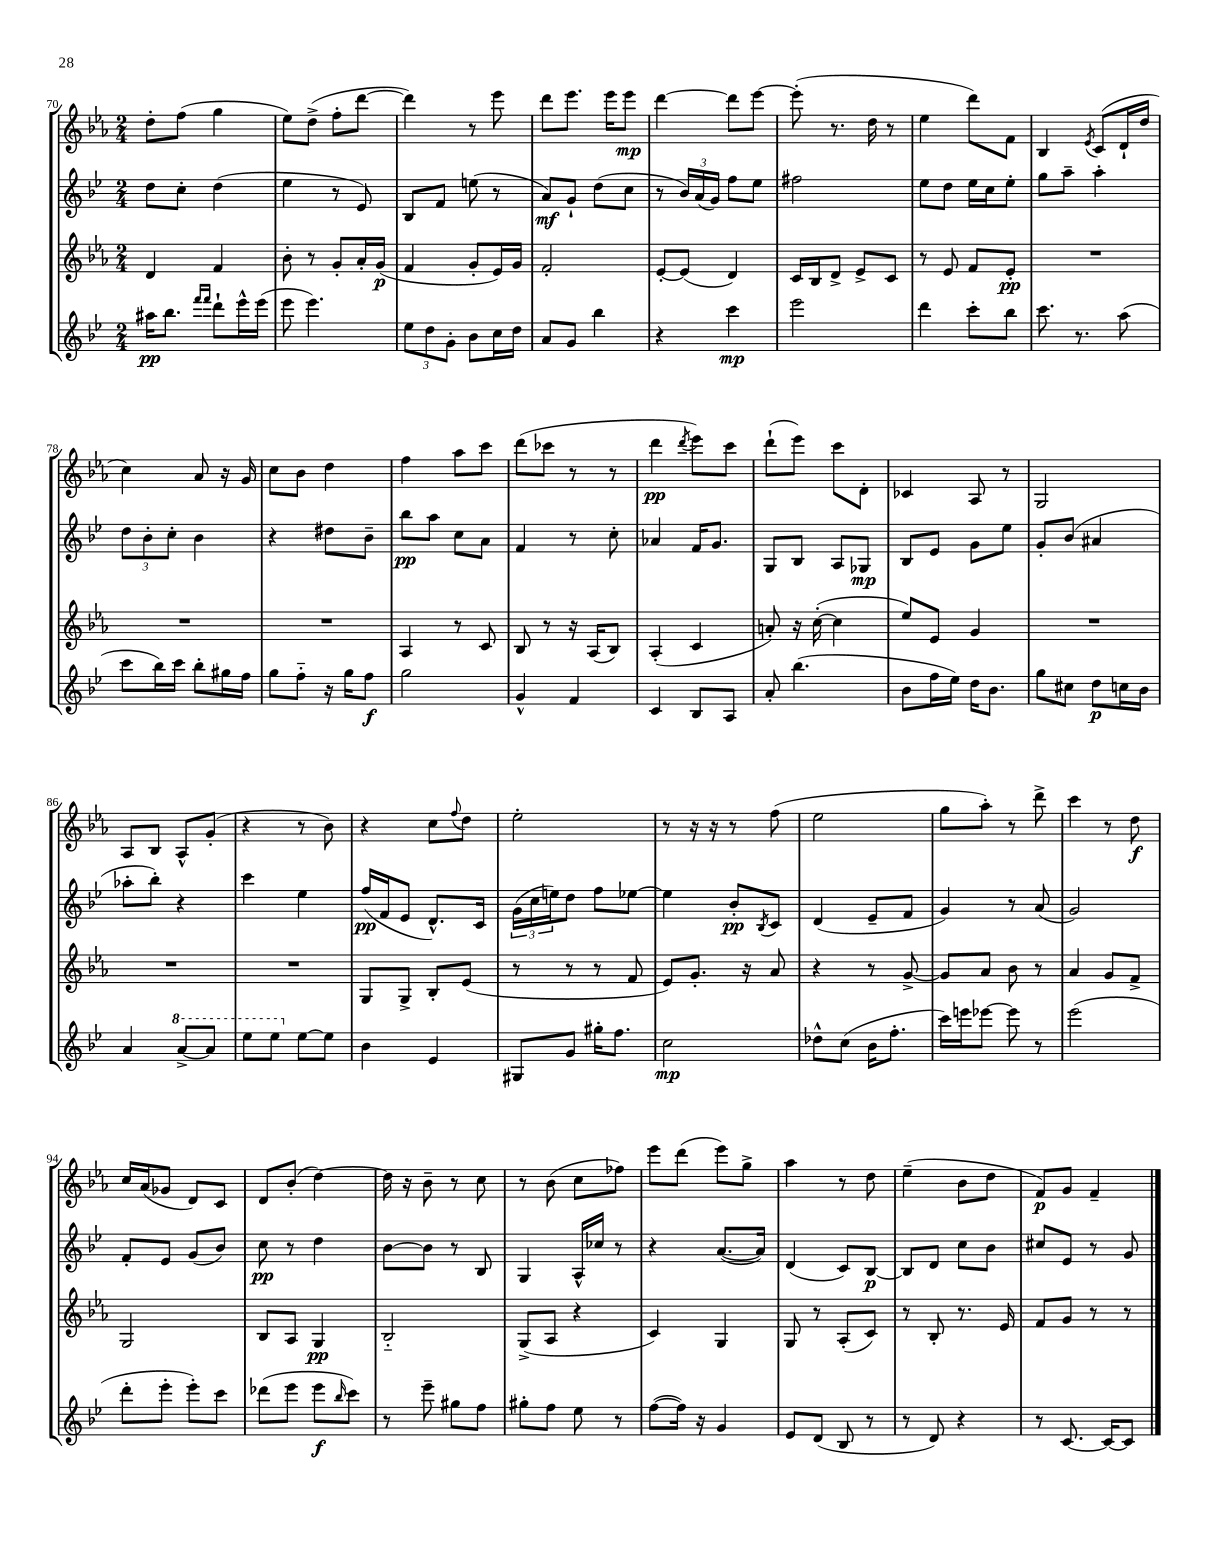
<<
\new StaffGroup <<
\new Staff = "s0" {
    \clef treble \key ees \major \numericTimeSignature \time 2/4
    d''8-. f''8( g''4 |
    ees''8) d''8->( f''8-. d'''8~ |
    d'''4) r8 ees'''8 |
    d'''8 ees'''8. ees'''16 ees'''8\mp |
    d'''4~ d'''8 ees'''8~ |
    ees'''8-.( r8. d''16 r8 |
    ees''4 d'''8) f'8 |
    bes4 \acciaccatura { ees'8 } c'8( d'16-! d''16 |
    c''4) aes'8 r16 g'16 |
    c''8 bes'8 d''4 |
    f''4 aes''8 c'''8 |
    d'''8( ces'''8 r8 r8 |
    d'''4\pp \acciaccatura { d'''8 } ees'''8) c'''8 |
    d'''8-!( ees'''8) c'''8 d'8-. |
    ces'4 aes8 r8 |
    g2 |
    aes8 bes8 aes8-^ g'8-.( |
    r4 r8 bes'8) |
    r4 c''8 \appoggiatura { f''8 } d''8 |
    ees''2-. |
    r8 r16 r16 r8 f''8( |
    ees''2 |
    g''8 aes''8-.) r8 d'''8-> |
    c'''4 r8 d''8\f |
    c''16 aes'16( ges'8 d'8) c'8 |
    d'8 bes'8-.( d''4~) |
    d''16 r16 bes'8-- r8 c''8 |
    r8 bes'8( c''8 fes''8) |
    ees'''8 d'''8( ees'''8) g''8-> |
    aes''4 r8 d''8 |
    ees''4--( bes'8 d''8 |
    f'8\p) g'8 f'4-- \bar "|." |
}
\new Staff = "s1" {
    \clef treble \key bes \major \numericTimeSignature \time 2/4
    d''8 c''8-. d''4( |
    ees''4 r8 ees'8) |
    bes8 f'8 e''8( r8 |
    a'8\mf) g'8-! d''8( c''8 |
    r8 \tuplet 3/2 { bes'16) a'16( g'16) } f''8 ees''8 |
    fis''2 |
    ees''8 d''8 ees''16 c''16 ees''8-. |
    g''8 a''8-- a''4-. |
    \tuplet 3/2 { d''8 bes'8-. c''8-. } bes'4 |
    r4 dis''8 bes'8-- |
    bes''8\pp a''8 c''8 a'8 |
    f'4 r8 c''8-. |
    aes'4 f'16 g'8. |
    g8 bes8 a8 ges8\mp |
    bes8 ees'8 g'8 ees''8 |
    g'8-. bes'8( ais'4 |
    aes''8-. bes''8-.) r4 |
    c'''4 ees''4 |
    f''16\pp( f'16 ees'8 d'8.-^) c'16 |
    \tuplet 3/2 { g'16( c''16 e''16) } d''8 f''8 ees''8~ |
    ees''4 bes'8-.\pp \acciaccatura { bes8 } c'8 |
    d'4( ees'8-- f'8 |
    g'4) r8 a'8( |
    g'2) |
    f'8-. ees'8 g'8( bes'8) |
    c''8\pp r8 d''4 |
    bes'8~ bes'8 r8 bes8 |
    g4 a16-^ ces''16 r8 |
    r4 a'8.~( a'16) |
    d'4( c'8) bes8~\p |
    bes8 d'8 c''8 bes'8 |
    cis''8 ees'8 r8 g'8 \bar "|." |
}
\new Staff = "s2" {
    \clef treble \key ees \major \numericTimeSignature \time 2/4
    d'4 f'4 |
    bes'8-. r8 g'8-. aes'16-. g'16\p( |
    f'4 g'8-. ees'16) g'16 |
    f'2-. |
    ees'8~-. ees'8( d'4) |
    c'16 bes16 d'8-> ees'8-> c'8 |
    r8 ees'8 f'8 ees'8-.\pp |
    R2 |
    R2 |
    R2 |
    aes4 r8 c'8 |
    bes8 r8 r16 aes16( bes8) |
    aes4-.( c'4 |
    a'8-.) r16 c''16~-.( c''4 |
    ees''8) ees'8 g'4 |
    R2 |
    R2 |
    R2 |
    g8 g8-> bes8-. ees'8( |
    r8 r8 r8 f'8 |
    ees'8) g'8.-. r16 aes'8 |
    r4 r8 g'8~-> |
    g'8 aes'8 bes'8 r8 |
    aes'4 g'8 f'8-> |
    g2 |
    bes8 aes8 g4\pp |
    bes2-_ |
    g8->( aes8 r4 |
    c'4) g4 |
    g8 r8 aes8-.( c'8) |
    r8 bes8-. r8. ees'16 |
    f'8 g'8 r8 r8 \bar "|." |
}
\new Staff = "s3" {
    \clef treble \key bes \major \numericTimeSignature \time 2/4
    ais''16\pp bes''8. \grace { f'''16 f'''16 } d'''8-! ees'''16-^ ees'''16( |
    ees'''8 ees'''4.) |
    \tuplet 3/2 { ees''8 d''8 g'8-. } bes'8 c''16 d''16 |
    a'8 g'8 bes''4 |
    r4 c'''4\mp |
    ees'''2 |
    d'''4 c'''8-. bes''8 |
    c'''8. r8. a''8( |
    c'''8 bes''16) c'''16 bes''8-. gis''16 f''16 |
    g''8 f''8-_ r16 g''16 f''8\f |
    g''2 |
    g'4-^ f'4 |
    c'4 bes8 a8 |
    a'8-. bes''4.( |
    bes'8 f''16 ees''16) d''16 bes'8. |
    g''8 cis''8 d''8\p c''16 bes'16 |
    a'4 \ottava #1 a''8~-> a''8 |
    ees'''8 ees'''8 \ottava #0 ees''8~ ees''8 |
    bes'4 ees'4 |
    gis8 g'8 gis''16-. f''8. |
    c''2\mp |
    des''8-^ c''8( bes'16 f''8.-. |
    c'''16) e'''16 ees'''8~ ees'''8 r8 |
    ees'''2( |
    d'''8-. ees'''8-. ees'''8-.) c'''8 |
    des'''8( ees'''8 ees'''8\f \grace { bes''16 } c'''8) |
    r8 ees'''8-- gis''8 f''8 |
    gis''8-. f''8 ees''8 r8 |
    f''8~( f''16) r16 g'4 |
    ees'8 d'8( bes8 r8 |
    r8 d'8) r4 |
    r8 c'8.~ c'16~ c'8 \bar "|." |
}
>>
>>
\layout { \context { \Score currentBarNumber = #70 } }
